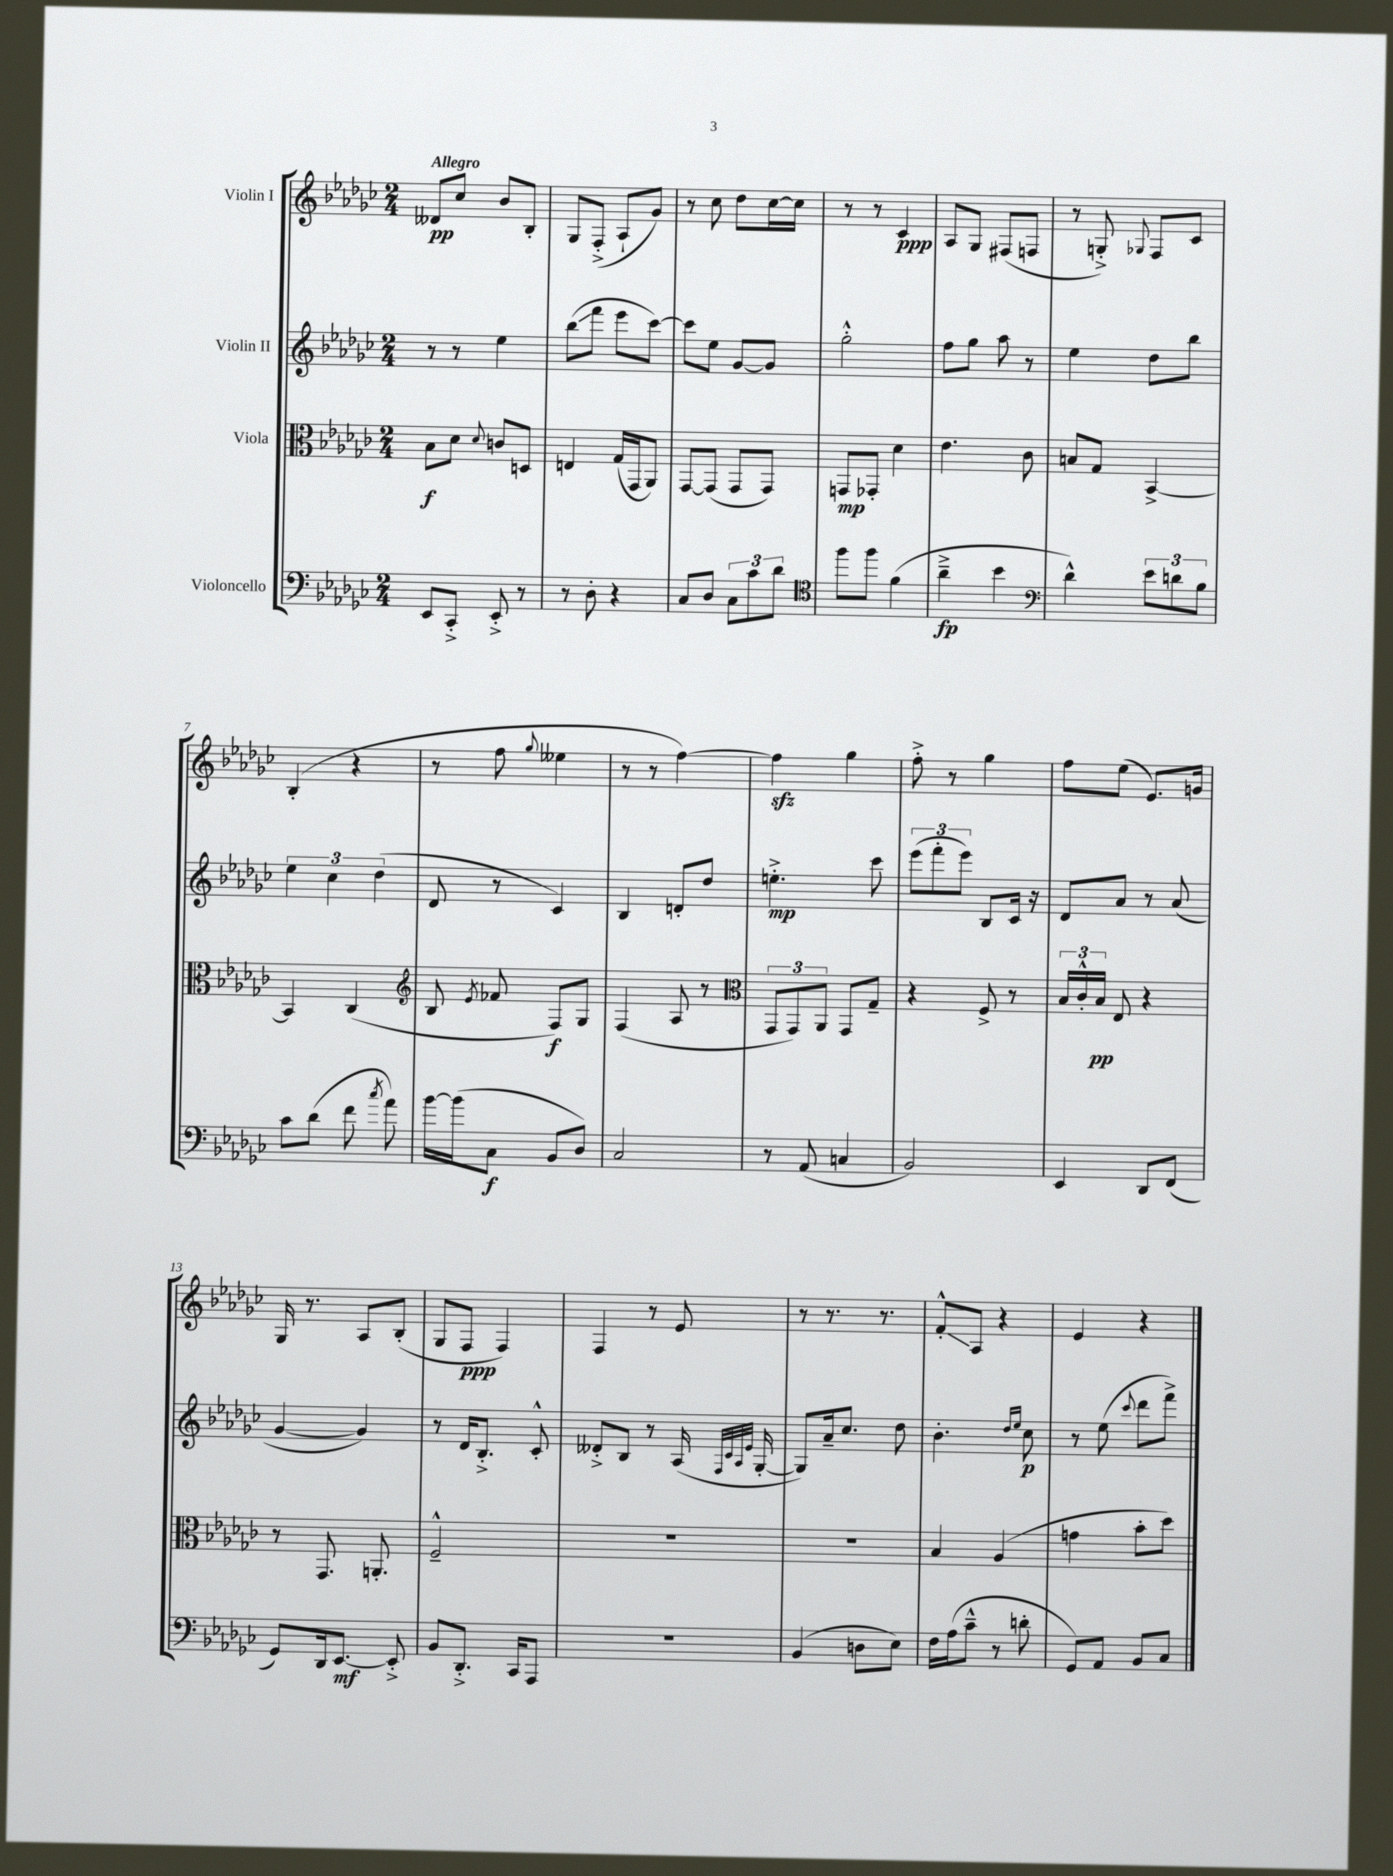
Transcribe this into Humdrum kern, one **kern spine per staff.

**kern	**kern	**kern	**kern
*staff4	*staff3	*staff2	*staff1
*clefF4	*clefC3	*clefG2	*clefG2
*k[b-e-a-d-g-c-]	*k[b-e-a-d-g-c-]	*k[b-e-a-d-g-c-]	*k[b-e-a-d-g-c-]
*M2/4	*M2/4	*M2/4	*M2/4
8EE-	8B-	8r	8d--
8CC-'^	8d-	8r	8cc-
.	8qqd-	.	.
8EE-'^	8c	4ee-	8b-
8r	8D	.	8B-'
=	=	=	=
8r	4E	(8bb-	8G-
8D-'	.	8fff	(8F'^
4r	(16G-	8eee-	8A-`
.	16GG-	.	.
.	8AA-)	[8ccc-)	8g-)
=	=	=	=
8C-	[8GG-	8ccc-]	8r
8D-	(8GG-]	8ee-	8cc-
12C-	8GG-	[8g-	8dd-
12c-	.	.	.
.	8GG-)	8g-]	[16cc-
12d-	.	.	.
.	.	.	16cc-]
=	=	=	=
*clefC4	*	*	*
8ff	8GG	2gg-'^^	8r
8ff	8GG-'	.	8r
(4f	4d-	.	4c-
=	=	=	=
4a-~^	4.e-	8ff	8A-
.	.	8gg-	8G-
4b-	.	8aa-	(8F#
.	8c-	8r	8F
=	=	=	=
*clefF4	*	*	*
4d-^^)	8B	4ee-	8r
.	8G-	.	8G'^)
.	.	.	8qqG-
12e-	[4BB-^	8dd-	8F
12d	.	.	.
.	.	8bb-	8c-
12B-	.	.	.
=	=	=	=
8c-	4BB-]	6ee-	(4B-'
(8d-	.	.	.
.	.	6cc-	.
8f	(4C-	.	4r
.	.	(6dd-	.
8qcc-	.	.	.
8a-)	.	.	.
=	=	=	=
*	*clefG2	*	*
[16b-	8B-	8d-	8r
(16b-]	.	.	.
.	8qe-	.	.
8C-	8f-	8r	8ff
.	.	.	8qqgg-
8BB-	8F)	4c-)	4ee--
8D-)	8G-	.	.
=	=	=	=
2C-	(4F	4B-	8r
.	.	.	8r
.	8A-	8d'	[4ff)
.	8r	8dd-	.
=	=	=	=
*	*clefC3	*	*
8r	12GG-	4.ee'^	4ff]
.	12GG-)	.	.
(8AA-	.	.	.
.	12AA-	.	.
4C	8GG-	.	4gg-
.	8G-~	8ccc-	.
=	=	=	=
2BB-)	4r	(12eee-	8ff'^
.	.	12fff'	.
.	.	.	8r
.	.	12eee-)	.
.	8F^	8B-	4gg-
.	8r	16c-	.
.	.	16r	.
=	=	=	=
4EE-	24B-	8d-	8ff
.	24c-'^^	.	.
.	24B-	.	.
.	8E-	8a-	(8ee-
8DD-	4r	8r	8.e-)
(8FF	.	(8a-	.
.	.	.	16g
=	=	=	=
8GG-)	8r	[4g-	16G-
.	.	.	8.r
16DD-	8.GG-	.	.
[8.EE-	.	.	.
.	.	4g-])	8A-
.	8.AA'	.	.
8EE-'^]	.	.	(8B-'
=	=	=	=
8BB-	2F~^^	8r	8G-
8.DD-'^	.	16d-	8F
.	.	8.B-'^	.
.	.	.	4F)
16CC-	.	.	.
8AAA-	.	8c-'^^	.
=	=	=	=
2r	2r	8d--'^	4F
.	.	8B-	.
.	.	8r	8r
.	.	(16A-	8e-
.	.	32qqF	.
.	.	32qqc-	.
.	.	32qqA-	.
.	.	32qqe-	.
.	.	[16G-'	.
=	=	=	=
(4BB-	2r	8G-])	8r
.	.	16a-~	8.r
.	.	8.cc-	.
8D	.	.	.
.	.	.	8.r
8E-)	.	8dd-	.
=	=	=	=
16F	4B-	4.b-'	8f'^^
(16A-	.	.	.
8c-~^^	.	.	8A-
8r	(4A-	.	4r
.	.	16qqdd-	.
.	.	16qqee-	.
8d'	.	8cc-	.
=	=	=	=
8GG-)	4g	8r	4e-
8AA-	.	(8ee-	.
.	.	8qqccc-	.
8BB-	8b-'	8ddd-	4r
8C-	8dd-)	8fff^)	.
==	==	==	==
*-	*-	*-	*-
